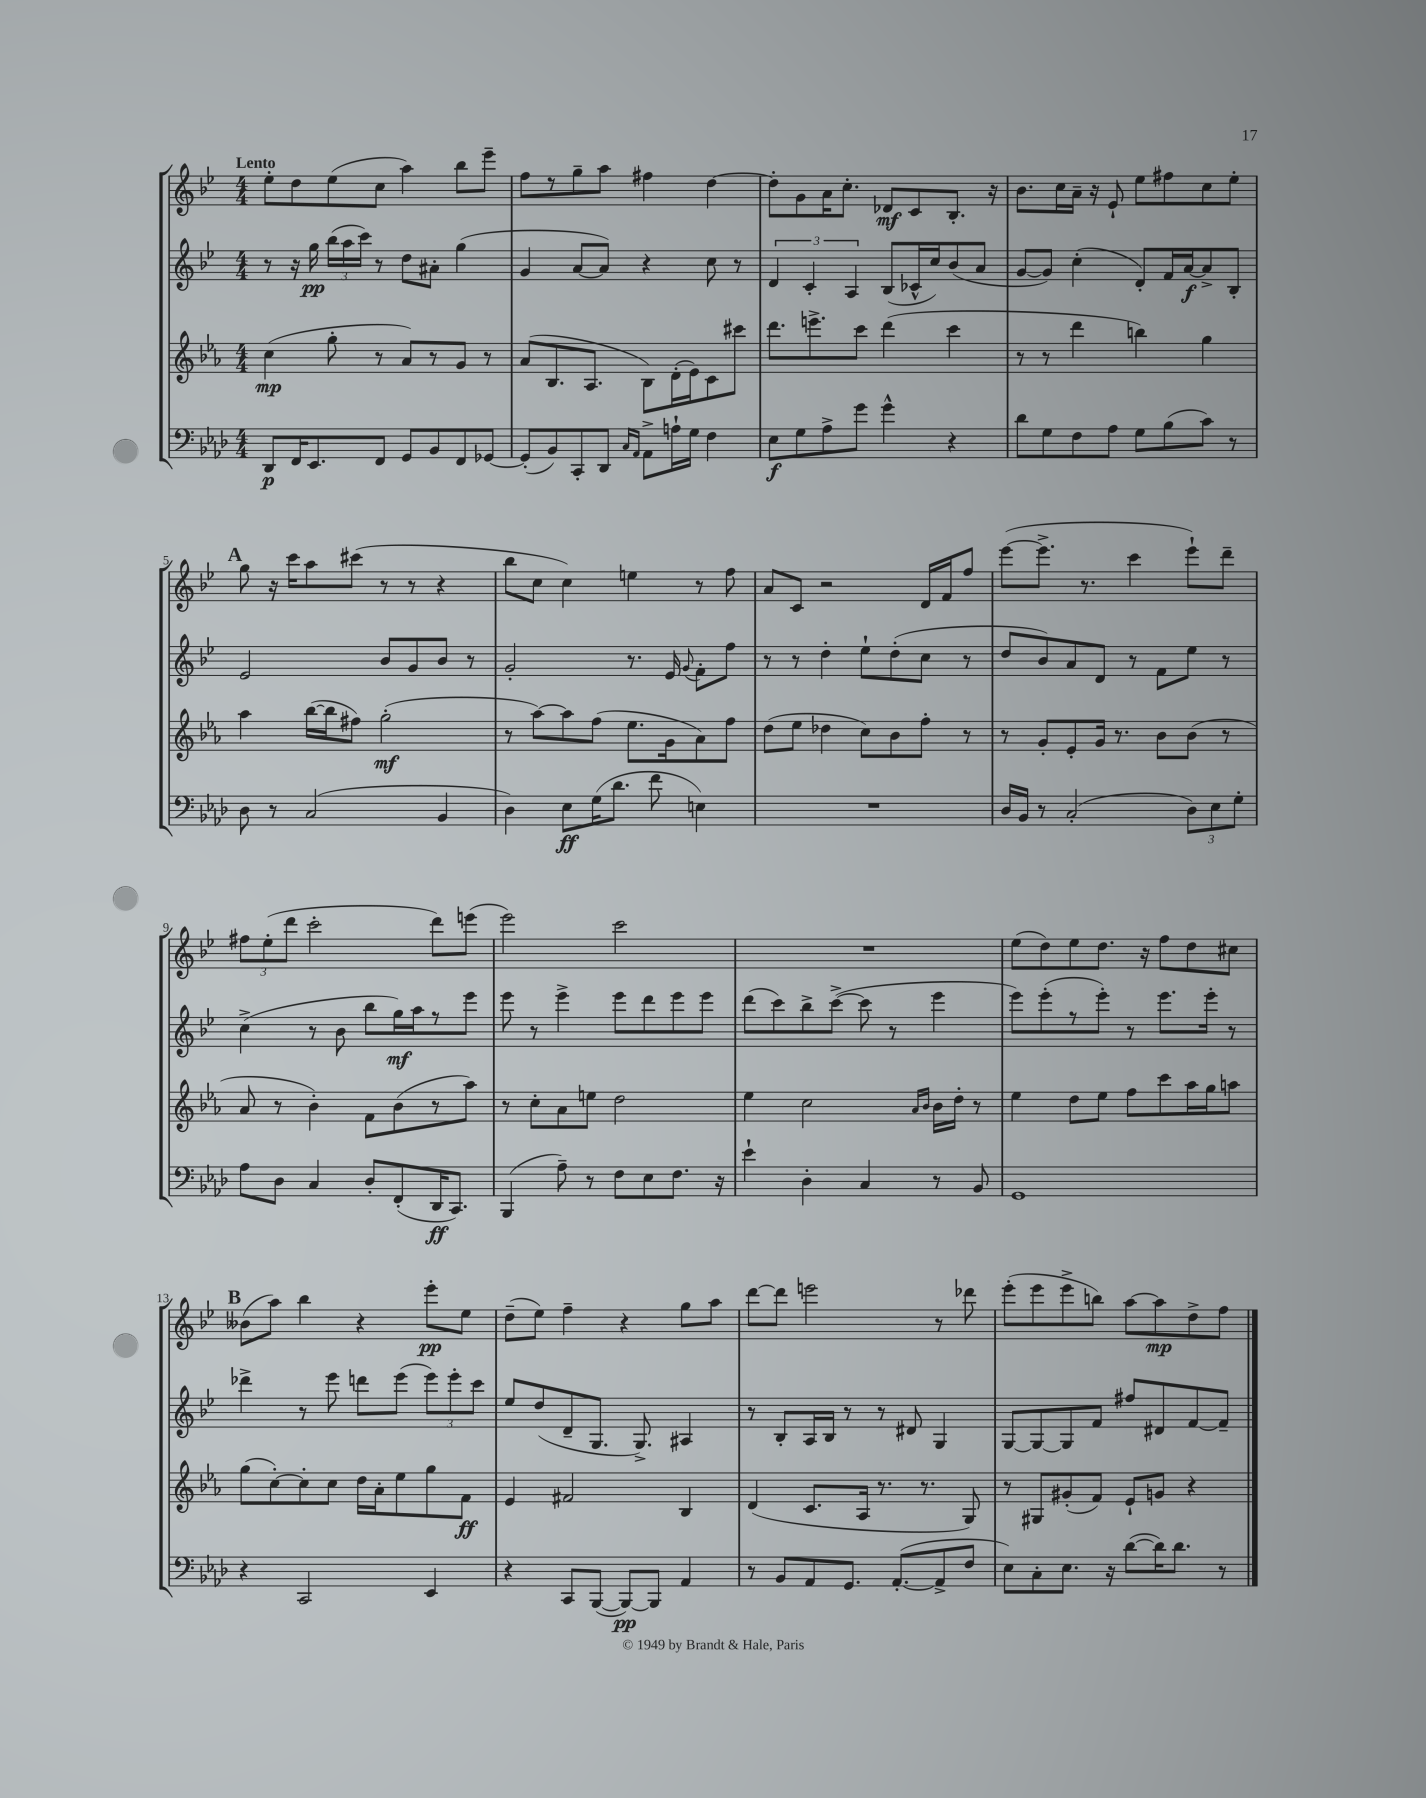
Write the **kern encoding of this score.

**kern	**kern	**kern	**kern
*staff4	*staff3	*staff2	*staff1
*clefF4	*clefG2	*clefG2	*clefG2
*k[b-e-a-d-]	*k[b-e-a-]	*k[b-e-]	*k[b-e-]
*M4/4	*M4/4	*M4/4	*M4/4
8DD-	(4cc	8r	8ee-'
16FF	.	16r	8dd
8.EE-	.	16gg	.
.	8gg'	(24bb-	(8ee-
.	.	24aa	.
.	.	24ccc)	.
8FF	8r	8r	8cc
8GG	8a-)	8dd	4aa)
8BB-	8r	8a#'	.
8FF	8g	(4gg	8bb-
[8GG-	8r	.	8eee-~
=	=	=	=
(8GG-']	(8a-	4g	8ff
8BB-)	8.B-	.	8r
8CC'	.	[8a	8gg~
.	8.A-	.	.
8DD-	.	8a])	8aa
16qqC	.	.	.
16qqAA-	.	.	.
8AA-^	8B-)	4r	4ff#
16A`	(16d'	.	.
16G	16e-)	.	.
4F	8c	8cc	[4dd
.	8ccc#	8r	.
=	=	=	=
8E-	8.ddd	6d	8dd']
8G	.	.	8g
.	.	6c'	.
.	8.eee^	.	.
8A-^	.	.	16a
.	.	.	8.cc'
.	.	6A	.
8g	8ccc	.	.
4g^^	(4ddd	(8B-	8d-
.	.	16c-^^	8c
.	.	16cc)	.
4r	4ccc	(8b-	8.B-'
.	.	8a	.
.	.	.	16r
=	=	=	=
8d-	8r	[8g	8.b-
8G	8r	8g])	.
.	.	.	16cc
8F	4ddd	(4cc'	16a~
.	.	.	16r
8A-	.	.	8e-`
8G	4bb)	8d')	8ee-
(8B-	.	16f	8ff#
.	.	[16a	.
8c)	4gg	8a^]	8cc
8r	.	8B-'	8ee-'
=	=	=	=
8D-	4aa-	2e-	8gg
8r	.	.	16r
.	.	.	16ccc
(2C	([16bb-	.	8aa
.	16bb-]	.	.
.	8ff#)	.	(8ccc#
.	(2gg'	8b-	8r
.	.	8g	8r
4BB-	.	8b-	4r
.	.	8r	.
=	=	=	=
4D-)	8r	2g'	8bb-
.	[8aa-)	.	8cc
8E-	8aa-]	.	4cc)
(16G	(8ff	.	.
8.d-	.	.	.
.	8.ee-	8.r	4ee
8f	.	.	.
.	16g	16e-	.
.	.	8qqg	.
4E)	8a-)	8f'	8r
.	8ff	8ff	8ff
=	=	=	=
1r	(8dd	8r	8a
.	8ee-	8r	8c
.	4dd-	4dd'	2r
.	8cc)	8ee-`	.
.	8b-	(8dd'	.
.	8ff'	8cc	16d
.	.	.	16f
.	8r	8r	8ff
=	=	=	=
16D-	8r	8dd	([8eee-
16BB-	.	.	.
8r	8g'	8b-)	8.eee-^]
(2C'	8e-'	8a	.
.	.	.	8.r
.	16g	8d	.
.	8.r	.	.
.	.	8r	4ccc
.	8b-	8f	.
12D-)	(8b-	8ee-	8eee-`)
12E-	.	.	.
.	8r	8r	8ddd~
12G'	.	.	.
=	=	=	=
8A-	8a-	(4cc^	12ff#
.	.	.	(12ee-'
8D-	8r	.	.
.	.	.	12ddd
4C	4b-')	8r	2ccc'
.	.	8b-	.
8D-'	8f	8bb-	.
(8FF'	(8b-	16gg)	.
.	.	16aa	.
16DD-	8r	8r	8ddd)
8.CC)	.	.	.
.	8aa-)	8eee-	(8eee
=	=	=	=
(4BBB-	8r	8eee-	2eee-)
.	8cc'	8r	.
8A-~)	8a-	4eee-^	.
8r	8ee	.	.
8F	2dd	8eee-	2ccc
8E-	.	8ddd	.
8.F	.	8eee-	.
.	.	8eee-	.
16r	.	.	.
=	=	=	=
4e-`	4ee-	(8ddd	1r
.	.	8ccc)	.
4D-'	2cc	8bb-^	.
.	.	([8ccc^	.
4C	.	8ccc]	.
.	.	8r	.
.	16qqa-	.	.
.	16qqb-	.	.
8r	16b-	4eee-	.
.	16dd'	.	.
8BB-	8r	.	.
=	=	=	=
1GG	4ee-	8eee-)	(8ee-
.	.	(8eee-'	8dd)
.	8dd	8r	8ee-
.	8ee-	8eee-')	8.dd
.	8ff	8r	.
.	.	.	16r
.	8ccc	8.eee-	8ff
.	16aa-	.	8dd
.	16gg	16eee-'	.
.	8aa	8r	8cc#
=	=	=	=
4r	(8gg	4ddd-^	(8b--
.	[8cc')	.	8aa)
2CC	8cc']	8r	4bb-
.	8cc	8eee-	.
.	16dd	8ddd	4r
.	16a-'	.	.
.	8ee-	(8eee-	.
4EE-	8gg	12eee-)	8eee-'
.	.	12eee-'	.
.	8f	.	8ee-
.	.	12ccc	.
=	=	=	=
4r	4e-	8ee-	(8dd~
.	.	(8dd	8ee-)
8CC	2f#	8d~	4ff~
([8BBB-	.	8.G	.
8BBB-_)	.	.	4r
.	.	8.G^)	.
8BBB-]	.	.	.
4AA-	4B-	4A#	8gg
.	.	.	8aa
=	=	=	=
8r	(4d	8r	[8ddd
8BB-	.	8B-'	8ddd]
8AA-	8.c	16A	2eee
.	.	16B-	.
8.GG	.	8r	.
.	16A-	.	.
.	8.r	8r	.
([8.AA-'	.	.	.
.	.	8d#	.
.	8.r	.	.
8AA-^]	.	4G	8r
8F	8G)	.	8ddd-
=	=	=	=
8E-)	8r	[8G	(8eee-'
8C'	8G#	8G_	8eee-
8.E-	(8g#'	8G]	8eee-^
.	8f)	8f	8bb)
16r	.	.	.
([8d-	8e-`	8ff#	[8aa
16d-])	8g	8d#	8aa]
8.d-	.	.	.
.	4r	[8f	8dd^
8r	.	8f~]	8ff
==	==	==	==
*-	*-	*-	*-
